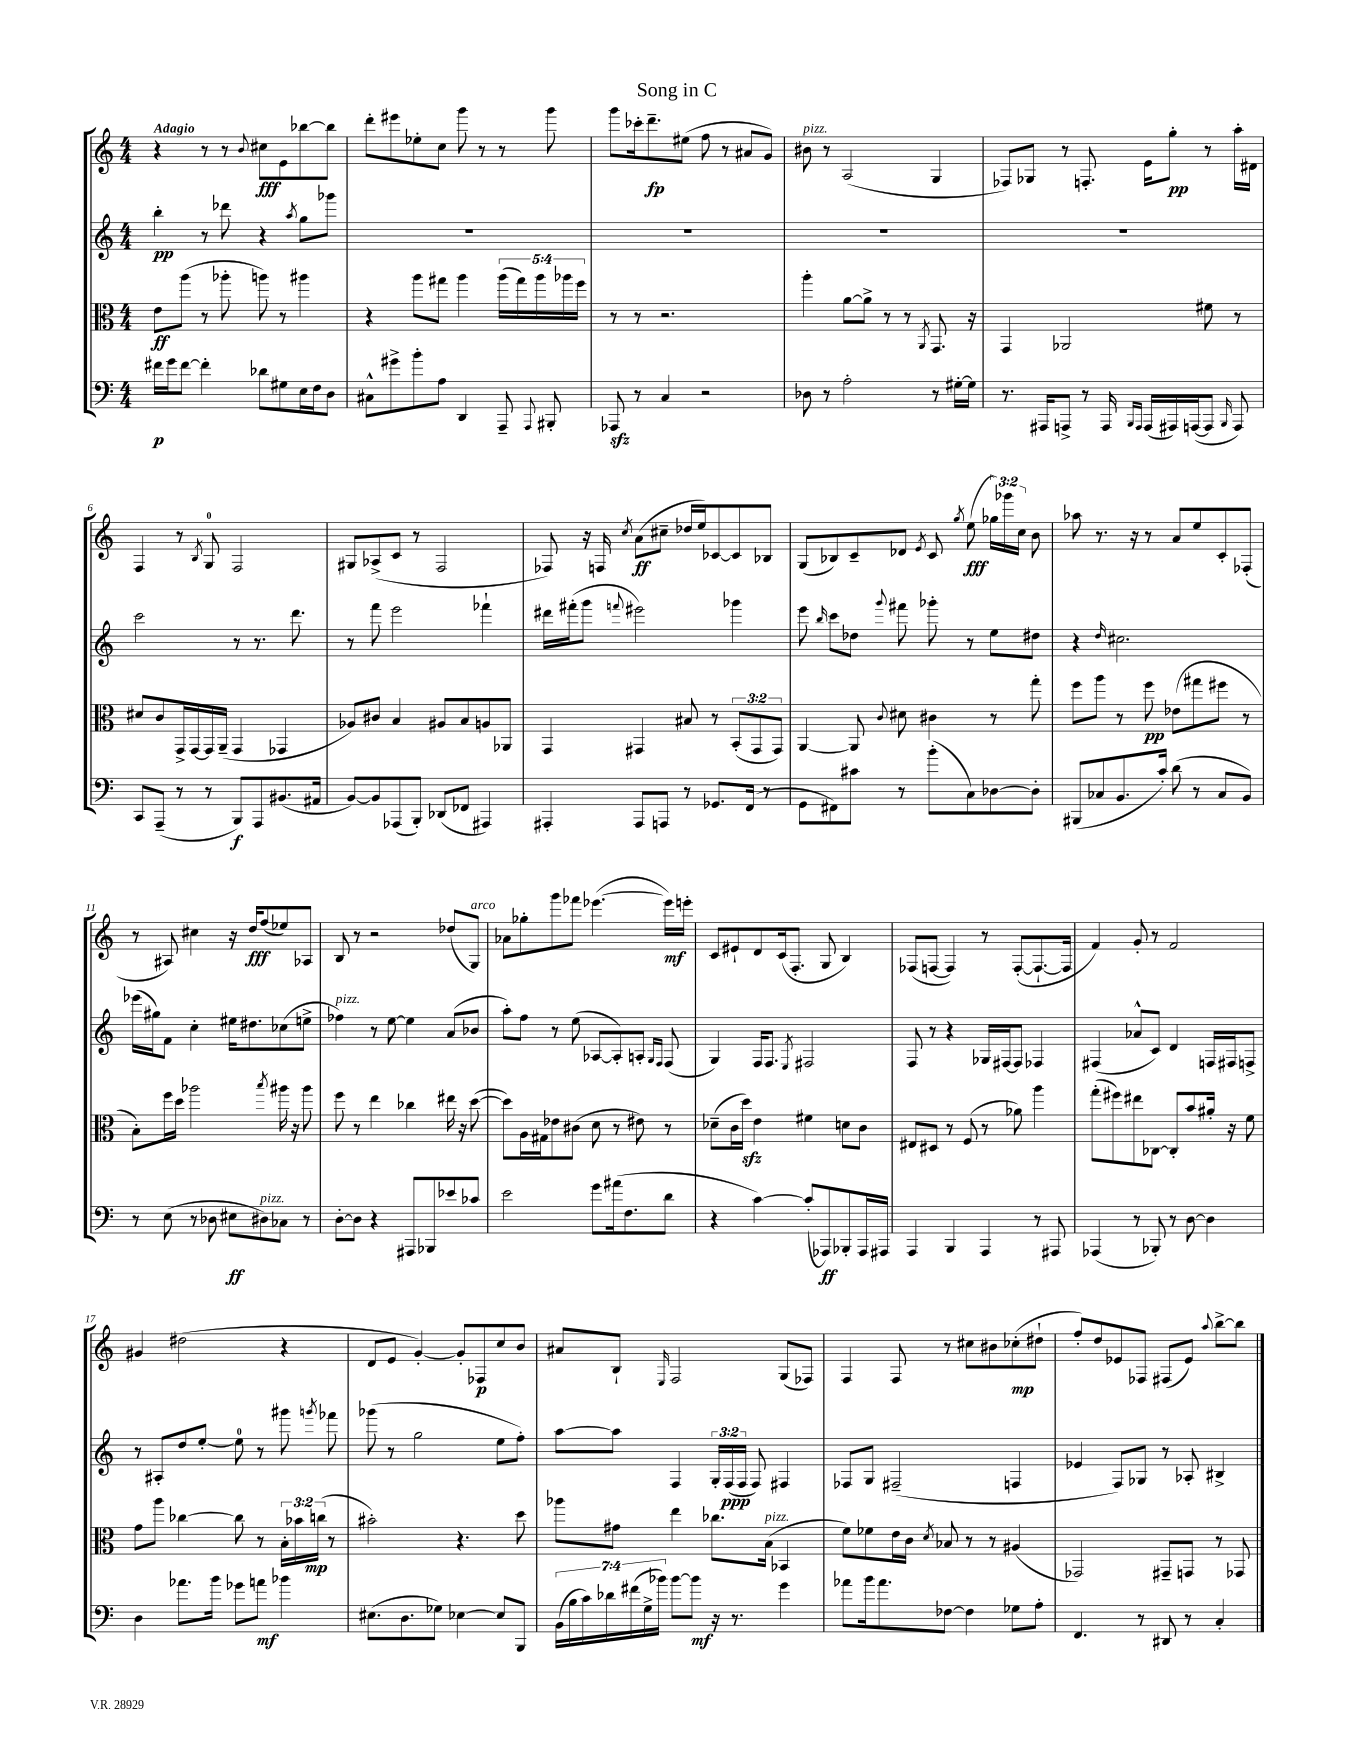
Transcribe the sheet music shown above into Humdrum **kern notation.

**kern	**kern	**kern	**kern
*staff4	*staff3	*staff2	*staff1
*clefF4	*clefC3	*clefG2	*clefG2
*k[]	*k[]	*k[]	*k[]
*M4/4	*M4/4	*M4/4	*M4/4
16f#	8e	4bb'	4r
16g	.	.	.
[8f#	(8aa	.	.
4f#']	8r	8r	8r
.	8aa-'	8ddd-	8r
.	.	.	8qqb
8d-	8aa)	4r	8cc#
8G#	8r	.	8e
.	.	8qaa	.
16E	4aa#	8gg	[8bb-
16F	.	.	.
8D	.	8ggg-	8bb-]
=	=	=	=
8C#^^	4r	1r	8ddd'
8g#^	.	.	8eee#
8b'	8aa	.	8ee-'
8A	8gg#	.	8cc
4DD	4aa	.	8ggg
.	.	.	8r
8AAA~	(20aa	.	8r
.	20gg#)	.	.
.	20aa	.	.
8qqAAA	.	.	.
8BBB#'	.	.	8ggg
.	20aa-	.	.
.	20ff	.	.
=	=	=	=
8AAA-	8r	1r	8ggg
8r	8r	.	16ccc-'
.	.	.	8.ddd~
4C	2.r	.	.
.	.	.	(8ee#
2r	.	.	8ff
.	.	.	8r
.	.	.	8a#
.	.	.	8g)
=	=	=	=
8D-	4aa'	1r	8b#
8r	.	.	8r
2A'	[8a	.	(2A
.	8a^]	.	.
.	8r	.	.
.	8r	.	.
.	8qAA	.	.
8r	8.GG	.	4G
[16G#'	.	.	.
16G#]	16r	.	.
=	=	=	=
8.r	4GG	1r	8F-)
.	.	.	8G-
16AAA#	.	.	.
8AAA^	2AA-	.	8r
8r	.	.	8.F'
16AAA	.	.	.
16qqBBB	.	.	.
16qqAAA	.	.	.
(16AAA	.	.	16e
16AAA#)	.	.	8gg'
([16AAA	.	.	.
8AAA]	8f#	.	8r
16qqBBB	.	.	.
8AAA)	8r	.	16aa'
.	.	.	16d#
=	=	=	=
8CC	8d#	2ccc	4F
(8AAA~	8c	.	.
8r	16GG^	.	8r
.	[16GG	.	.
.	.	.	8qB
8r	16GG]	.	8G
.	(16AA~	.	.
8BBB)	4GG	8r	2F
8AAA	.	8.r	.
(8.BB#	4GG-	.	.
.	.	8.ddd	.
16AA#	.	.	.
=	=	=	=
[8BB)	8A-)	8r	8G#
8BB]	8c#	8fff	(8A-^
(8AAA-	4B	2eee	8c
8BBB')	.	.	8r
(8DD-	8A#	.	2F
8FF-	8B	.	.
4AAA#)	8A	4fff-`	.
.	8AA-	.	.
=	=	=	=
4AAA#'	4GG	16ddd#	8F-)
.	.	(16fff#'	.
.	.	8ggg	16r
.	.	.	16F
.	.	8qqfff	8qcc
8AAA#	4GG#	2eee#)	(8a
8AAA	.	.	8cc#~
8r	8B#	.	16dd-
.	.	.	16ee)
8.GG-	8r	.	[8c-
.	(12BB'	4ggg-	8c-]
(16FF	.	.	.
.	12GG#	.	.
8r	.	.	8B-
.	12GG#)	.	.
=	=	=	=
8GG	[4AA	8eee	(8G
.	.	16qqbb	.
8FF#)	.	8ccc	8B-)
8c#	8AA]	8dd-	8c~
.	8qqc	8qqggg	.
8r	8d#	8fff#	8d-
.	.	.	8qe
(8b'	4c#	8ggg-'	8c
.	.	.	8qgg
8C)	.	8r	(8ee
[8D-	8r	8ee	24gg-)
.	.	.	24ggg-
.	.	.	24cc
8D-']	8gg'	8dd#	8b
=	=	=	=
(8BBB#	8ff	4r	8aa-
8C-	8aa	.	8.r
.	.	16qqdd	.
8.BB	8r	2.cc#	.
.	.	.	16r
.	8ff	.	8r
16c')	.	.	.
(8d	(8e-	.	8a
8r	8gg#	.	8ee
8C-	8ff#	.	8c'
8BB)	8r	.	(8F-'
=	=	=	=
8r	8B')	(16eee-	8r
.	.	16gg#)	.
(8E	16ff	8f	8A#)
.	16dd	.	.
8r	2aa-	4cc'	4cc#
8D-	.	.	.
8E#	.	16ee#	16r
.	.	8.dd#	16dd
8D#)	.	.	(8ff
.	8qbb	.	.
8C-	16aa#	(8cc-	8ee-)
.	16r	.	.
8r	8aa#	8ee^	8A-
=	=	=	=
[8D'	8ff	4ff-)	8B
8D]	8r	.	8r
4r	4ee	8r	2r
.	.	[8ee	.
8AAA#	4cc-	4ee]	.
8BBB-	.	.	.
8e-	16ee#	(8a	(8dd-
.	16r	.	.
8c-	([8dd	8b-	8G)
=	=	=	=
2e	8dd])	8aa')	8a-
.	16A	8ff	8gg-'
.	16G#	.	.
.	8e-	8r	8ggg
.	(8c#	(8ee	8fff-
8g	8d	[8A-	([4.eee-
(16a#	8r	8A-'])	.
8.F	.	.	.
.	8e#)	8A'	.
.	.	16qqG	.
.	.	16qqF	.
8d	8r	(8F	16eee-])
.	.	.	16eee'
=	=	=	=
4r	(8d-~	4G)	8c
.	16c	.	8e#`
.	16dd)	.	.
[4c)	4e	16F	8d
.	.	8.F	.
.	.	.	(16c
.	.	.	8.F'
.	.	8qE	.
(8c']	4f#	2F#	.
8AAA-)	.	.	8G
8BBB-'	8d	.	4B)
16AAA-	8c	.	.
16AAA#	.	.	.
=	=	=	=
4AAA	8E#	8F	(8F-
.	8D#	8r	[8F
4BBB	8r	4r	4F])
.	(8F	.	.
4AAA	8r	16G-	8r
.	.	[16F#	.
.	8a-)	8F#]	([8F'
8r	4aa	4F-	8.F`_
8AAA#	.	.	.
.	.	.	16F]
=	=	=	=
(4AAA-	(8gg'	(4F#	4f)
.	8ff#)	.	.
8r	8ee#	8a-^^	8g'
8BBB-')	[8C-	8c)	8r
8r	8C-']	4d	2f
[8D	8b	.	.
4D]	16a#'	16F	.
.	16r	16F#	.
.	8f	8F^	.
=	=	=	=
4D	8g	8r	4g#
.	8aa	8A#'	.
8.a-	[4cc-	8dd	(2dd#
.	.	[8ee'	.
16b	.	.	.
8g-	8cc-]	8ee]	.
8a	8r	8r	.
4b-	24B'	8ggg#	4r
.	24b-	.	.
.	(24cc	.	.
.	.	8qggg	.
.	8r	8fff-	.
=	=	=	=
(8.E#	2b#')	(8ggg-	8d
.	.	8r	8e
8.D	.	.	.
.	.	2gg	[4g')
8G-)	.	.	.
[4E-	4.r	.	8g']
.	.	.	8F-
8E-]	.	8ee	8cc
8BBB	8dd	8ff')	8b
=	=	=	=
(28BB	8aa-	[8aa	8a#
28B	.	.	.
28c)	.	.	.
28d-	.	.	.
.	8g#	8aa]	8B`
(28f#	.	.	.
28G^	.	.	.
28b-)	.	.	.
.	.	.	16qqE
[8b-	4ee	4F	2F
8b-]	.	.	.
16r	8.cc-	24G'	.
.	.	(24F	.
8.r	.	.	.
.	.	24F	.
.	.	8F)	.
.	(16B	.	.
4g	4BB-	4F#	(8G
.	.	.	8F-)
=	=	=	=
8a-	8f)	8F-	4F
16b	8f-	8G	.
8.a-	.	.	.
.	16e	(2F#~	8F
.	16c	.	.
.	8qd	.	.
[8F-	8B-	.	8r
4F-]	8r	.	8cc#
.	8r	.	8b#
8G-	(4A#	4F	(8cc-'
8A'	.	.	8dd#`
=	=	=	=
4.FF	2GG-)	4e-	8ff')
.	.	.	8dd
.	.	8F)	8e-
8r	.	8G-	8F-
8DD#	8GG#~	8r	(8F#
8r	8GG	8A-'	8e-)
.	.	.	8qqaa
4C'	8r	4B#^	[8bb^
.	8GG-	.	8bb]
==	==	==	==
*-	*-	*-	*-
